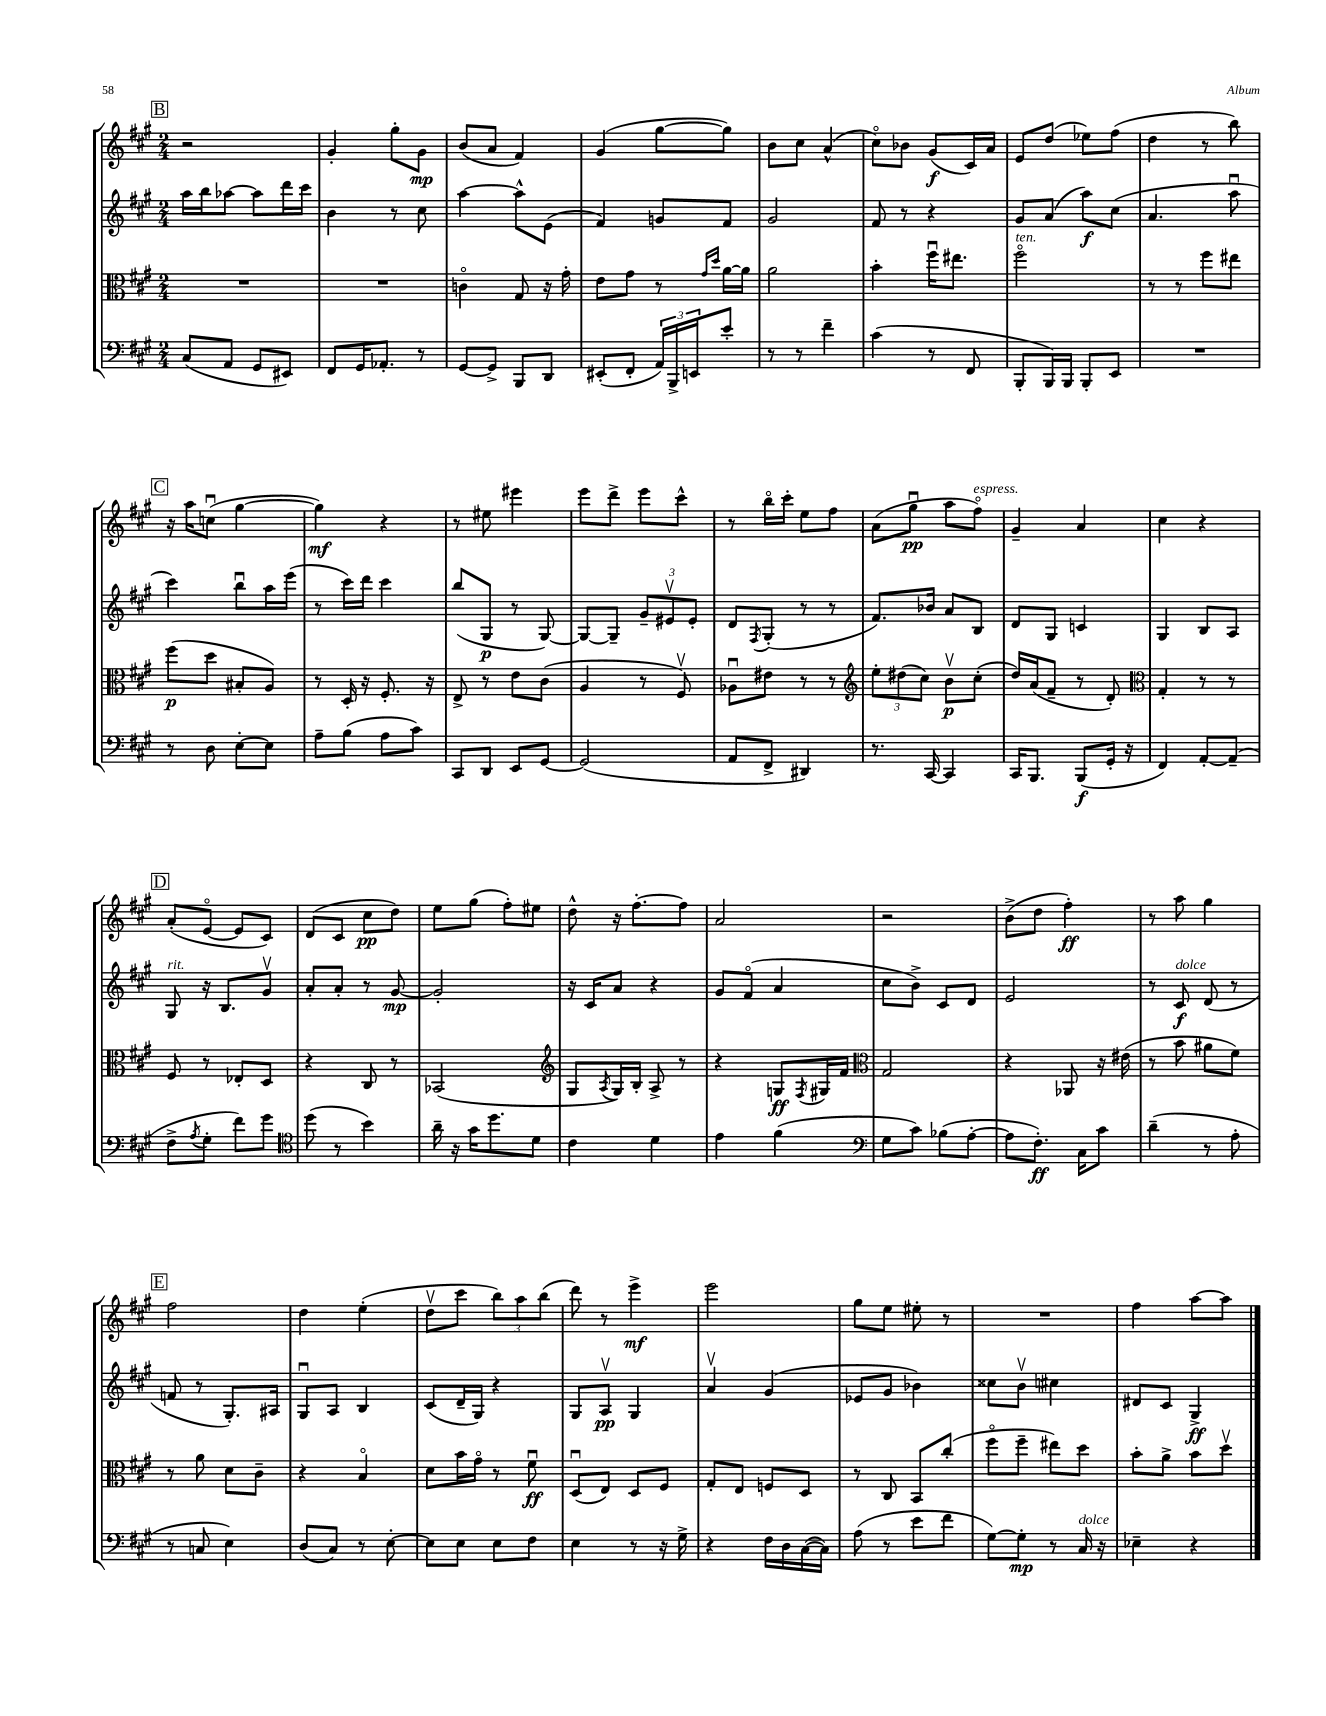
<<
\new StaffGroup <<
\new Staff = "s0" {
    \clef treble \key a \major \numericTimeSignature \time 2/4
    \mark \markup { \box "B" } r2 |
    gis'4-. gis''8-. gis'8\mp |
    b'8( a'8 fis'4) |
    gis'4( gis''8~ gis''8) |
    b'8 cis''8 a'4-^( |
    cis''8\flageolet) bes'8 gis'8\f( cis'16) a'16 |
    e'8 d''8( ees''8) fis''8( |
    d''4 r8 b''8) |
    \mark \markup { \box "C" } r16 a''16 c''8\downbow( gis''4~ |
    gis''4\mf) r4 |
    r8 eis''8 eis'''4 |
    e'''8 d'''8-> e'''8 cis'''8-^ |
    r8 b''16\flageolet cis'''16-. e''8 fis''8 |
    a'8( gis''8\downbow\pp a''8 fis''8\flageolet^\markup { \italic "espress." }) |
    gis'4-- a'4 |
    cis''4 r4 |
    \mark \markup { \box "D" } a'8-.( e'8~\flageolet e'8 cis'8) |
    d'8( cis'8 cis''8\pp d''8) |
    e''8 gis''8( fis''8-.) eis''8 |
    d''8-^ r16 fis''8.~-. fis''8 |
    a'2 |
    r2 |
    b'8->( d''8 fis''4-.\ff) |
    r8 a''8 gis''4 |
    \mark \markup { \box "E" } fis''2 |
    d''4 e''4-.( |
    d''8\upbow cis'''8 \tuplet 3/2 { b''8) a''8 b''8( } |
    d'''8) r8 e'''4->\mf |
    e'''2 |
    gis''8 e''8 eis''8-. r8 |
    R2 |
    fis''4 a''8~ a''8 \bar "|." |
}
\new Staff = "s1" {
    \clef treble \key a \major \numericTimeSignature \time 2/4
    \mark \markup { \box "B" } a''16 b''16 aes''8~ aes''8 d'''16 cis'''16 |
    b'4 r8 cis''8 |
    a''4~ a''8-^ e'8( |
    fis'4) g'8 fis'8 |
    gis'2 |
    fis'8 r8 r4 |
    gis'8 a'8( a''8\f) cis''8( |
    a'4. a''8\downbow |
    \mark \markup { \box "C" } cis'''4) b''8\downbow a''16 e'''16( |
    r8 cis'''16) d'''16 cis'''4 |
    b''8( gis8\p r8 gis8~) |
    gis8~ gis8-- \tuplet 3/2 { gis'8-- eis'8\upbow eis'8-. } |
    d'8 \acciaccatura { fis8 } gis8-.( r8 r8 |
    fis'8.) bes'16 a'8 b8 |
    d'8 gis8 c'4 |
    gis4 b8 a8 |
    \mark \markup { \box "D" } gis8^\markup { \italic "rit." } r16 b8. gis'8\upbow |
    a'8-. a'8-. r8 gis'8~\mp |
    gis'2-. |
    r16 cis'16 a'8 r4 |
    gis'8 fis'8\flageolet( a'4 |
    cis''8 b'8->) cis'8 d'8 |
    e'2 |
    r8 cis'8\f^\markup { \italic "dolce" } d'8( r8 |
    \mark \markup { \box "E" } f'8 r8 gis8.-.) ais16 |
    gis8\downbow a8 b4 |
    cis'8( d'16-- gis16) r4 |
    gis8 a8\upbow\pp gis4 |
    a'4\upbow gis'4( |
    ees'8 gis'8 bes'4) |
    cisis''8 b'8\upbow cis''4 |
    dis'8 cis'8 gis4->\ff \bar "|." |
}
\new Staff = "s2" {
    \clef alto \key a \major \numericTimeSignature \time 2/4
    \mark \markup { \box "B" } R2 |
    R2 |
    c'4\flageolet gis8 r16 gis'16-. |
    e'8 gis'8 r8 \grace { gis'16 d''16 } a'16~ a'16 |
    a'2 |
    b'4-. fis''16\downbow eis''8. |
    fis''2\flageolet^\markup { \italic "ten." } |
    r8 r8 fis''8 eis''8 |
    \mark \markup { \box "C" } fis''8\p( d''8 bis8-. a8) |
    r8 d16-. r16 fis8.-. r16 |
    e8-> r8 e'8 cis'8( |
    a4 r8 fis8\upbow) |
    aes8\downbow eis'8 r8 r8 |
    \clef treble \tuplet 3/2 { e''8-. dis''8( cis''8) } b'8\upbow\p cis''8-.( |
    d''16) a'16( fis'8-- r8 d'8-.) |
    \clef alto gis4-. r8 r8 |
    \mark \markup { \box "D" } fis8 r8 ees8-. d8 |
    r4 cis8 r8 |
    bes,2( |
    \clef treble gis8 \acciaccatura { a8 } gis16) b16-. a8-> r8 |
    r4 g8\ff \acciaccatura { fis8 } gis16 fis'16 |
    \clef alto gis2 |
    r4 aes,8 r16 eis'16( |
    r8 b'8 ais'8 fis'8) |
    \mark \markup { \box "E" } r8 a'8 d'8 cis'8-- |
    r4 b4\flageolet |
    d'8 b'16 gis'16\flageolet r8 fis'8\downbow\ff |
    d8\downbow( e8) d8 fis8 |
    gis8-. e8 f8 d8 |
    r8 cis8 b,8 cis''8-.( |
    fis''8\flageolet fis''8-- eis''8) d''8 |
    b'8-. a'8-> b'8 d''8\upbow \bar "|." |
}
\new Staff = "s3" {
    \clef bass \key a \major \numericTimeSignature \time 2/4
    \mark \markup { \box "B" } cis8( a,8 gis,8 eis,8) |
    fis,8 gis,16 aes,8.-. r8 |
    gis,8~ gis,8-> b,,8 d,8 |
    eis,8-.( fis,8-. \tuplet 3/2 { a,16) b,,16-> e,16 } e'8-. |
    r8 r8 fis'4-- |
    cis'4( r8 fis,8 |
    b,,8-. b,,16) b,,16 b,,8-. e,8 |
    R2 |
    \mark \markup { \box "C" } r8 d8 e8~-. e8 |
    a8-- b8( a8 cis'8) |
    cis,8 d,8 e,8 gis,8~ |
    gis,2( |
    a,8 fis,8-> dis,4) |
    r8. cis,16~ cis,4 |
    cis,16 b,,8. b,,8\f( gis,16-. r16 |
    fis,4) a,8~-. a,8--( |
    \mark \markup { \box "D" } fis8-> \acciaccatura { a8 } gis8-. fis'8) gis'8 |
    \clef tenor d''8( r8 b'4) |
    a'16-- r16 gis'16 d''8. d'8 |
    cis'4 d'4 |
    e'4 fis'4( |
    \clef bass gis8 cis'8) bes8( a8~-. |
    a8 fis8.-.\ff) cis16 cis'8 |
    d'4--( r8 a8-. |
    \mark \markup { \box "E" } r8 c8 e4) |
    d8( cis8) r8 e8~-. |
    e8 e8 e8 fis8 |
    e4 r8 r16 gis16-> |
    r4 fis16 d16 cis16~( cis16) |
    a8( r8 e'8 fis'8 |
    gis8~) gis8-.\mp r8 cis16^\markup { \italic "dolce" } r16 |
    ees4-- r4 \bar "|." |
}
>>
>>
\layout { \context { \Score \remove "Bar_number_engraver" } }
